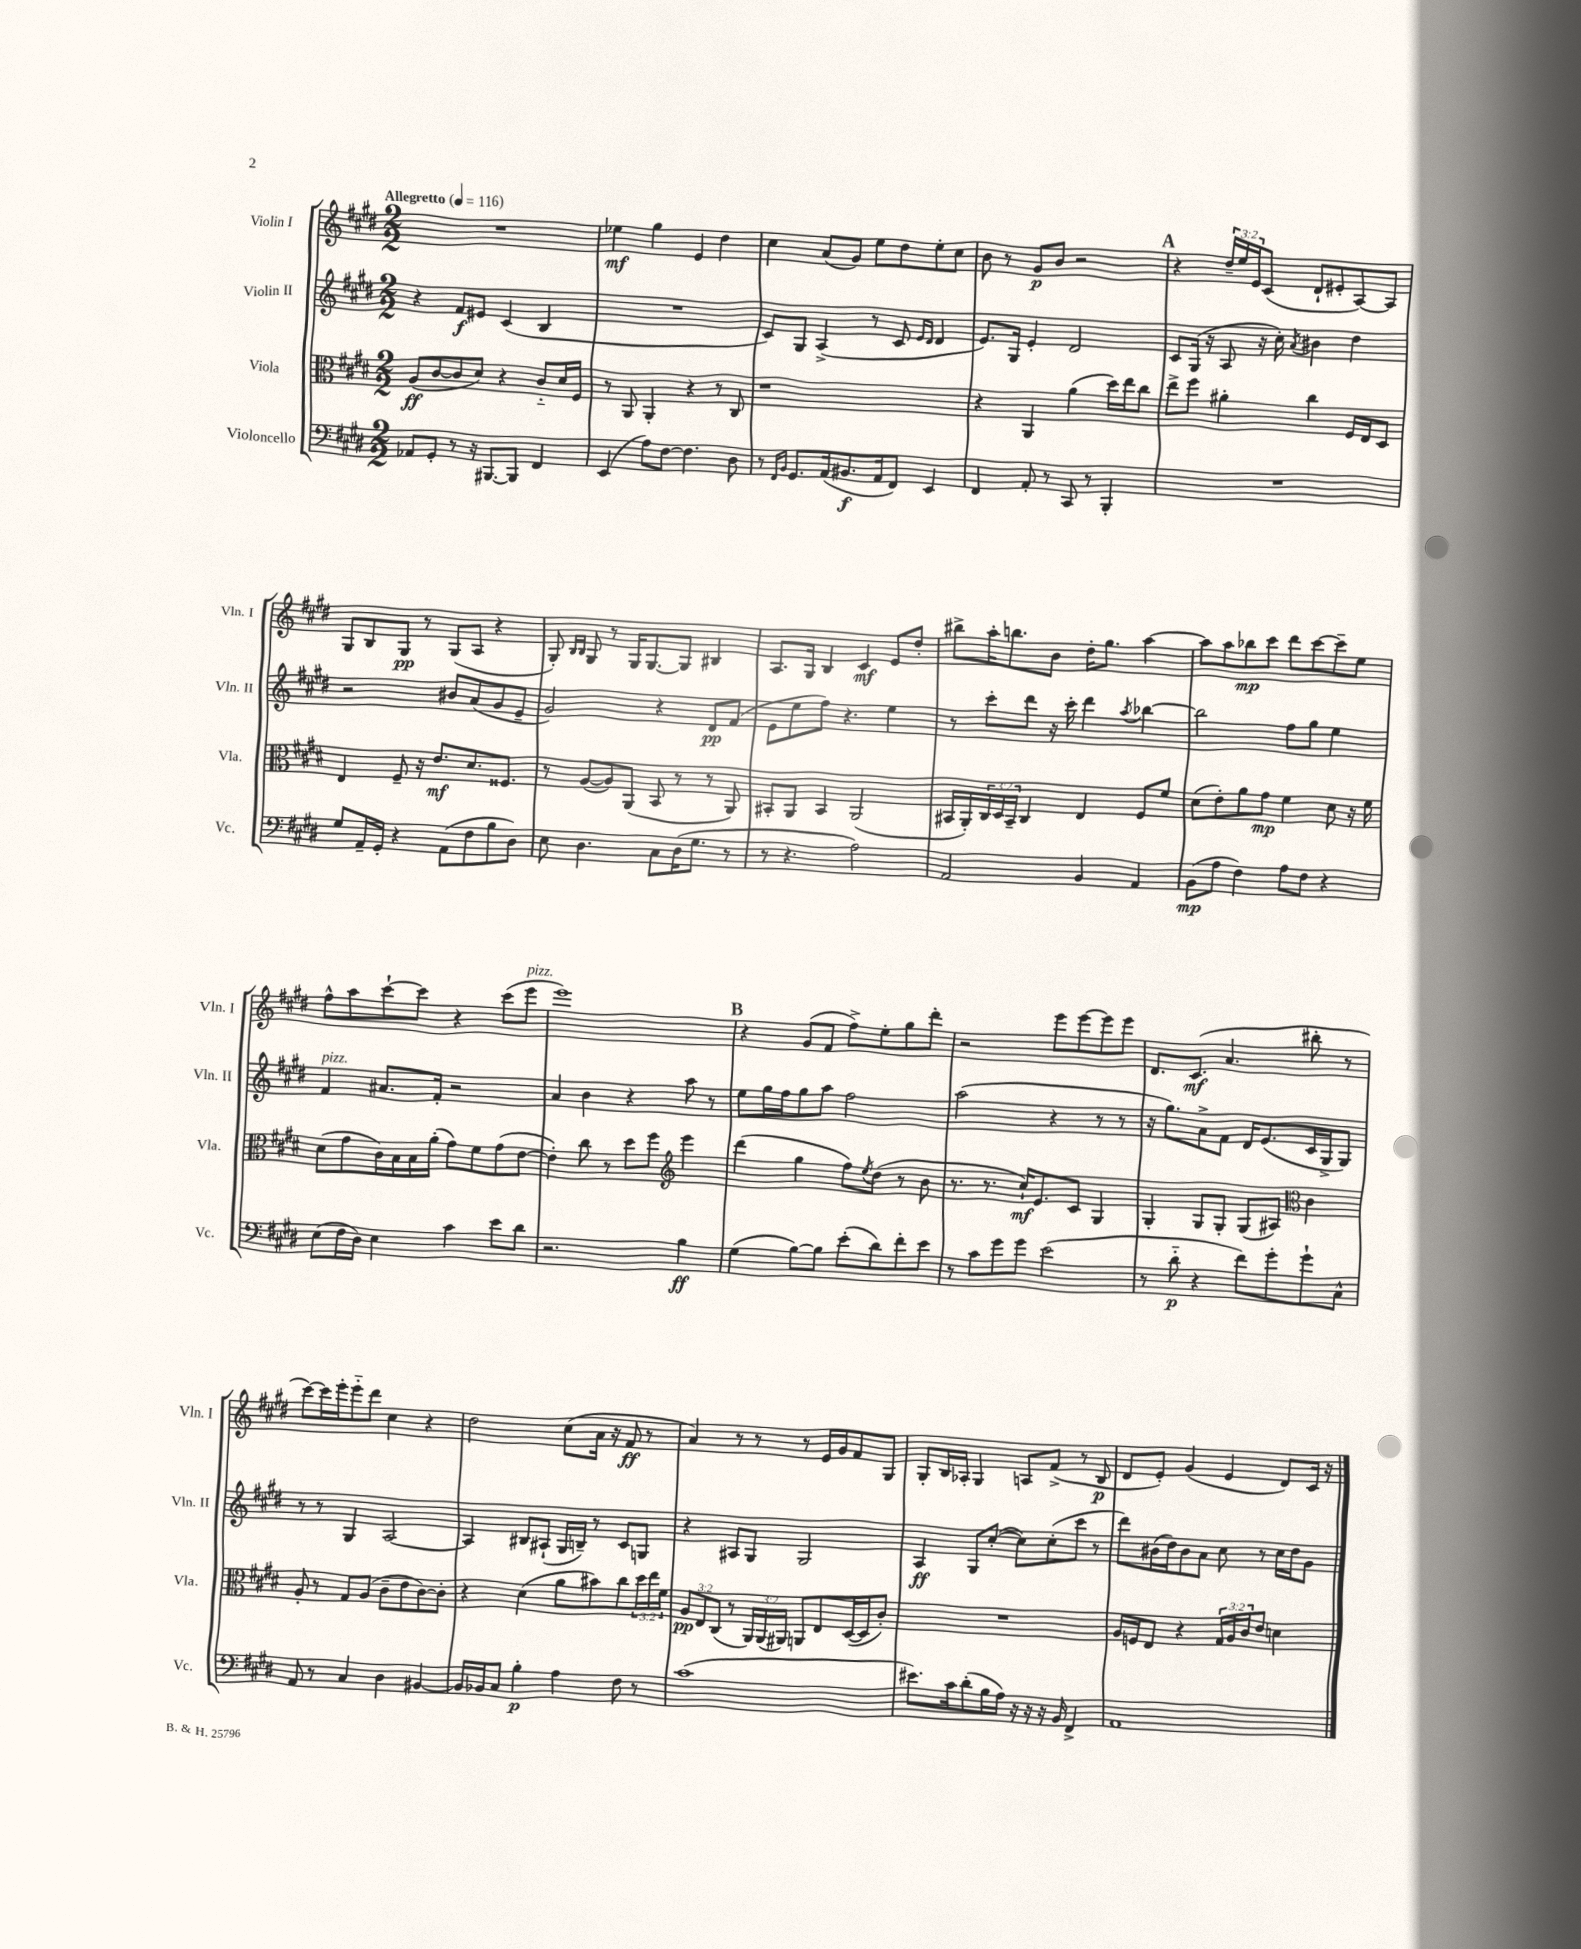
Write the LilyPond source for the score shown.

<<
\new StaffGroup <<
\new Staff = "s0" \with { instrumentName = "Violin I" shortInstrumentName = "Vln. I" } {
    \clef treble \key e \major \numericTimeSignature \time 2/2 \override Staff.TupletNumber.text = #tuplet-number::calc-fraction-text \tempo "Allegretto" 4 = 116
    R1 |
    ees''4\mf gis''4 e'4 dis''4 |
    cis''4 a'8( gis'8) e''8 dis''8 e''8-. cis''8 |
    b'8 r8 gis'8\p b'8 r2 |
    \mark \markup { \bold "A" } r4 \tuplet 3/2 { dis''16-- e''16 e'16 } cis'8( dis'8-! eis'8-. a8~) a8 |
    gis8 b8 gis8\pp r8 gis8( a8 r4 |
    gis8-.) \grace { b16 b16 } gis8 r8 gis16 gis8.~ gis8 bis4 |
    a8. gis16 b4 cis'4\mf e'8 dis''8-. |
    bis''8-> a''16-. b''8. b'8 dis''16-. gis''8. a''4~ |
    a''8 a''8 bes''8\mp cis'''8 dis'''8 cis'''8~ cis'''8-- e''8 |
    fis''8-^ a''8 cis'''8~-! cis'''8 r4 cis'''8( e'''8^\markup { \italic "pizz." } |
    e'''1) |
    \mark \markup { \bold "B" } r4 gis'8( fis'8 fis''8->) e''8-. gis''8 dis'''8-. |
    r2 e'''8 e'''8~ e'''8 e'''8 |
    dis'8. cis'8.\mf( a'4. bis''8-. r8 |
    cis'''8~) cis'''16 e'''16-. e'''8-_ dis'''8 cis''4 r4 |
    dis''2 cis''8( a'16 r16 fis'8\ff r8 |
    a'4) r8 r8 r8 e'16 gis'16 fis'8 gis8 |
    gis8-. b16 aes16-. gis4 a8 fis'8->( r8 b8\p |
    dis'8 e'8-.) gis'4( e'4 dis'8) cis'16 r16 \bar "|." |
}
\new Staff = "s1" \with { instrumentName = "Violin II" shortInstrumentName = "Vln. II" } {
    \clef treble \key e \major \numericTimeSignature \time 2/2
    r4 fis'8\f eis'8 cis'4( b4 |
    R1 |
    cis'8) gis8 a4->( r8 cis'8 \grace { e'16 dis'16 } dis'4 |
    e'8.) gis16 e'4-. dis'2 |
    \mark \markup { \bold "A" } cis'8 gis16( r16 a8 r16 cis''16-.) \acciaccatura { a'8 } bis'4 dis''4 |
    r2 bis'8 a'8( gis'8 e'8-- |
    gis'2) r4 dis'8\pp fis'8( |
    e'8 e''8 fis''8) r4. e''4 |
    r8 cis'''8-. dis'''8 r16 cis'''16-. dis'''4 \acciaccatura { a''8 } bes''4~ |
    bes''2 fis''8 gis''8 e''4 |
    fis'4^\markup { \italic "pizz." } ais'8. fis'16-. r2 |
    a'4 b'4 r4 a''8 r8 |
    \mark \markup { \bold "B" } e''8 gis''16 fis''16 gis''8 a''8 fis''2 |
    a''2( r4 r8 r8 |
    r16 gis''8.) a'8-> fis'8 dis'16 e'8.( cis'16 gis16-> gis8) |
    r8 r8 gis4 a2~ |
    a4 bis8 ais8-!( gis16 b16--) r8 cis'8 g8 |
    r4 ais8 gis8 gis2 |
    a4\ff gis8 cis''8~-.( cis''8) cis''8-.( cis'''8 r8 |
    dis'''8) bis'16( dis''16) bis'8 a'8 cis''8 r8 cis''16 dis''16 gis'8 \bar "|." |
}
\new Staff = "s2" \with { instrumentName = "Viola" shortInstrumentName = "Vla." } {
    \clef alto \key e \major \numericTimeSignature \time 2/2 \override Staff.TupletNumber.text = #tuplet-number::calc-fraction-text
    a8\ff( cis'8~ cis'8 dis'8) r4 cis'8-_ dis'16 fis16 |
    r8 a,8 a,4-. r4 r8 cis8 |
    r1 |
    r4 a,4 a'4( dis''16) e''16 cis''8 |
    \mark \markup { \bold "A" } e''8-> fis''8 ais'4-. cis''4 fis16 e16 dis8 |
    e4 fis8-- r16 e'8.\mf dis'8. fisis8. |
    r8 a8~( a8) a,8( b,8 r8 r8 a,8) |
    bis,8-. a,8 bis,4 a,2( |
    bis,16 a,16-.) \tuplet 3/2 { cis16 dis16 bis,16-- } cis4 e4 fis8 fis'8 |
    dis'8( e'8-.) a'8 gis'8\mp fis'4 dis'8 r16 fis'16 |
    dis'8( gis'8 cis'16) b16 b16 a'16-.( gis'8) fis'8 gis'8( e'8~ |
    e'4-.) cis''8 r8 dis''8 fis''8 \clef treble e'''4 |
    \mark \markup { \bold "B" } dis'''4( gis''4 fis''8) \acciaccatura { e''8 } dis''8( r8 b'8 |
    r8. r8. cis''16-!\mf) e'8. cis'8 gis4 |
    gis4-. gis8 gis8-. gis8( ais8) \clef alto cis'4 |
    a8-. r8 gis8 a8( cis'8-- e'8 cis'8~) cis'8-. |
    r4 dis'4( a'8 bis'8) cis''8 \tuplet 3/2 { dis''16 e''16 fis'16 } |
    \tuplet 3/2 { a8\pp e8 cis8( } r8 \tuplet 3/2 { a,16) a,16( ais,16) } a,8 e8 dis16~( dis16 cis'8-.) |
    R1 |
    a16 f16 e8 r4 \tuplet 3/2 { gis16 a16 cis'16 } e'8 d'4 \bar "|." |
}
\new Staff = "s3" \with { instrumentName = "Violoncello" shortInstrumentName = "Vc." } {
    \clef bass \key e \major \numericTimeSignature \time 2/2
    aes,8 gis,8-. r8 r16 bis,,8.~ bis,,8 fis,4 |
    e,4( a8) fis8~ fis4. dis8 |
    r8 \grace { fis,16 b,16 } gis,8. a,16( bis,8.\f a,16 fis,8) e,4 |
    fis,4 a,8-. r8 cis,8 r8 b,,4-. |
    \mark \markup { \bold "A" } R1 |
    gis8 a,16-- gis,16-. r4 a,8( fis8 b8 dis8) |
    e8 dis4. cis8 dis16( gis8. r8 |
    r8 r4. a2) |
    a,2 b,4 a,4 |
    b,8\mp( a8 fis4) a8 fis8 r4 |
    e8( fis16 dis16) e4 cis'4 e'8 dis'8 |
    r2. b4\ff |
    \mark \markup { \bold "B" } gis4( b8~) b8 e'8-.( dis'8) fis'8-. e'8 |
    r8 cis'8 gis'8 gis'8 e'2( |
    r8 dis'8-_\p r4 fis'8) gis'8-. gis'8-! cis8-^ |
    a,8 r8 cis4 dis4 bis,4~ |
    bis,16 bes,16 cis8 b4-.\p a4 fis8 r8 |
    cis'1( |
    eis'8.) cis'16 dis'8-.( b16 a16) r16 r16 r16 b,16 fis,4-> |
    a,1 \bar "|." |
}
>>
>>
\layout { \context { \Score \remove "Bar_number_engraver" } }
